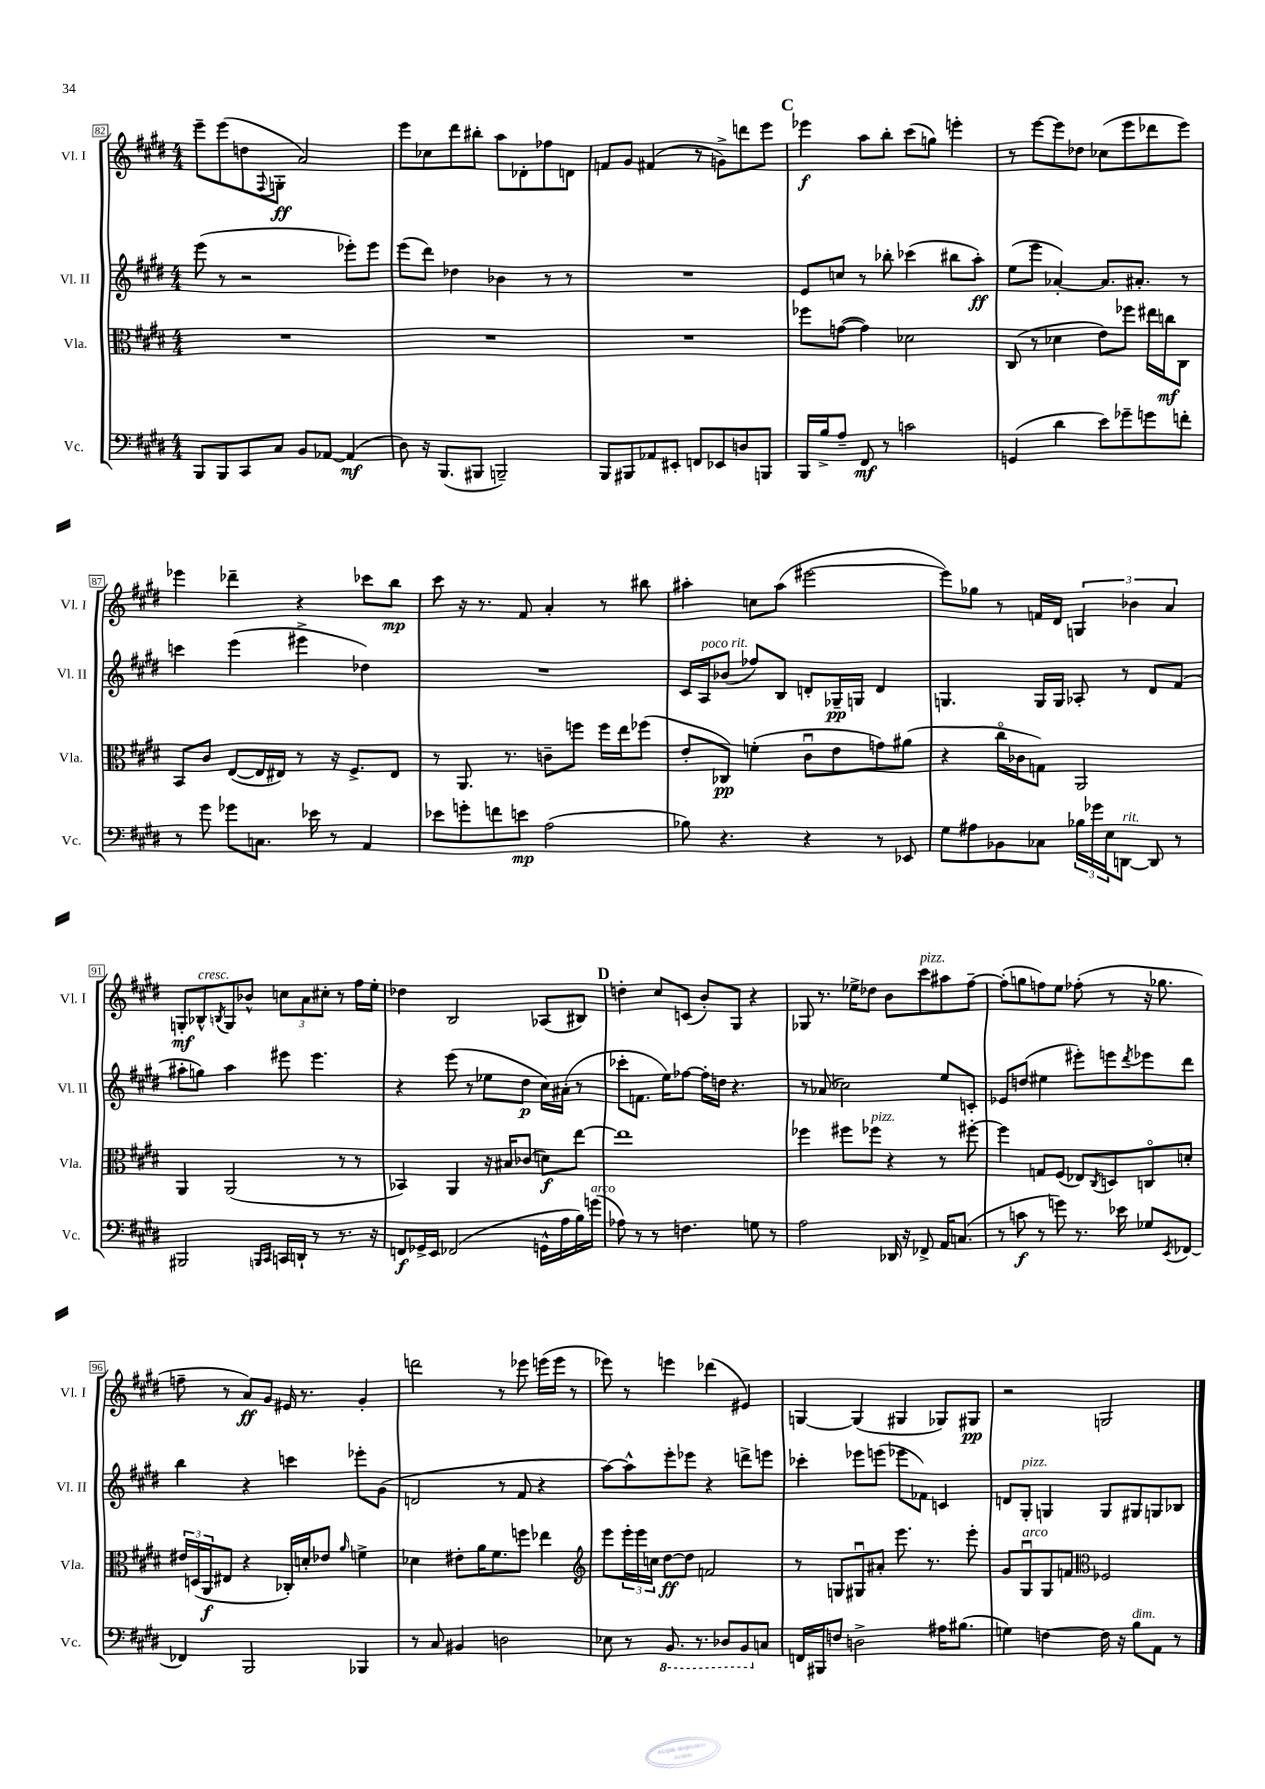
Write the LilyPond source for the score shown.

<<
\new StaffGroup <<
\new Staff = "s0" \with { instrumentName = "Vl. I" shortInstrumentName = "Vl. I" } {
    \clef treble \key e \major \numericTimeSignature \time 4/4
    e'''8-- e'''8( d''8 \appoggiatura { fis8 } g8-.\ff a'2) |
    e'''8 ces''8 dis'''8 bis''8-. a''8 des'8-. fes''8 d'8 |
    f'8 gis'8 fis'4( r8 g'8->) d'''8 e'''8 |
    \mark \markup { \bold "C" } ees'''4\f a''8 b''8-. cis'''8( g''8) e'''4-. |
    r8 e'''8~ e'''8 des''8 ces''8( e'''8 des'''8 e'''8) |
    ees'''4 des'''4-- r4 ces'''8 b''8\mp |
    cis'''8 r16 r8. fis'8 a'4-. r8 bis''8 |
    ais''4-. c''8 ais''8( eis'''2~ |
    eis'''8) ges''8 r8 f'16 dis'16 \tuplet 3/2 { g4 bes'4 a'4 } |
    g8-.\mf bes8-^^\markup { \italic "cresc." } \acciaccatura { b8 } g8 bes'8-^ \tuplet 3/2 { c''8 a'8 cis''8-. } r8 fis''16 e''16-. |
    des''4 b2 aes8( bis8) |
    \mark \markup { \bold "D" } d''4-. cis''8 c'8( b'8-.) gis8 r4 |
    ges8 r8. ees''16-> des''8 b'8 cis'''8^\markup { \italic "pizz." } ais''8 fis''8~-- |
    fis''8-.( g''8 f''8) e''8 fes''8-.( r8 r16 ges''8. |
    f''8-- r8 a'8\ff) gis'8 eis'16 r8. gis'4-. |
    d'''2 r8 ees'''8 e'''16( e'''16 r8 |
    ees'''8) r8 e'''4 des'''4( eis'4) |
    g4~ g4( gis4 ges8) gis8\pp |
    r2 g2 \bar "|." |
}
\new Staff = "s1" \with { instrumentName = "Vl. II" shortInstrumentName = "Vl. II" } {
    \clef treble \key e \major \numericTimeSignature \time 4/4
    e'''8( r8 r2 ees'''8-.) ees'''8 |
    e'''8( dis'''8) des''4 bes'4 r8 r8 |
    R1 |
    \mark \markup { \bold "C" } e'8 c''8 r8 bes''8-. ces'''4( bis''8 a''8-.\ff) |
    e''8( e'''8 aes'4~-.) aes'8. ais'8.-. r8 |
    c'''4 e'''4( eis'''4-> des''4) |
    R1 |
    cis'16 a16^\markup { \italic "poco rit." } bes'8( fes''8) b8 d'8-. ges16--\pp g16 d'4 |
    g4. g16 g16 aes8-. r8 dis'8 fis'8( |
    ais''8-. g''8) ais''4 eis'''8 eis'''4. |
    r4 e'''8( r8 ees''8 dis''8\p cis''16) ais'16-.( r8 |
    \mark \markup { \bold "D" } ces'''8-. f'8. e''16) fes''8~ fes''16-. d''16 r4. |
    r8 aes'8( ces''2) e''8 c'8-. |
    ees'8 d''8( eis''4 eis'''8-.) e'''8 \acciaccatura { dis'''8 } ees'''8 dis'''8 |
    b''4 r4 c'''4 ees'''8-. gis'8( |
    d'2 r8 fis'8 r4 |
    a''8~) a''8-^ e'''8-. ees'''8 r4 d'''8-> e'''8 |
    ces'''4-. ees'''8 e'''8( ees'''8 fes'8) c'4 |
    d'8 gis8-.^\markup { \italic "pizz." } g4 g8 gis8 g8 bes8 \bar "|." |
}
\new Staff = "s2" \with { instrumentName = "Vla." shortInstrumentName = "Vla." } {
    \clef alto \key e \major \numericTimeSignature \time 4/4
    R1 |
    R1 |
    R1 |
    \mark \markup { \bold "C" } fes''8 g'8~( g'4) des'2 |
    cis8( r8 des'4 e'8) fes''8 eis''16 c''16\mf cis8 |
    b,8 cis'8 e8~( e16 eis16) r8 r16 fis8.-> eis8 |
    r8 a,8. r8. c'8-- f''8 f''16 e''16 fes''8( |
    e'8-. ces8\pp) f'4-.( cis'8\downbow e'8 g'8) ais'8( |
    r4 cis''16\flageolet ces'16 g8) a,2 |
    a,4 a,2( r8 r8 |
    bes,4) a,4 r16 bis16 ces'8( d'8\f) e''8~ |
    \mark \markup { \bold "D" } e''1 |
    fes''4 fis''8 fes''8^\markup { \italic "pizz." } r4 r8 fis''8~-. |
    fis''4 g8 fis8( ees8) \acciaccatura { cis8 } d8 c8\flageolet d'8-. |
    \tuplet 3/2 { eis'16 d16( a,16\f } eis8 r4 ces16-.) d'16-. ees'8 \grace { a'16 } f'4-> |
    des'4 eis'8-. a'16 fis'8. f''8 ees''4 |
    \clef treble e'''8 \tuplet 3/2 { e'''16-. e'''16 c''16 } dis''8~\ff dis''8 f'2 |
    r8 g8 gis8\downbow ais'8-. e'''8. r8. e'''8-. |
    gis'8 gis8\downbow^\markup { \italic "arco" } gis8 f'8 \clef alto fes2 \bar "|." |
}
\new Staff = "s3" \with { instrumentName = "Vc." shortInstrumentName = "Vc." } {
    \clef bass \key e \major \numericTimeSignature \time 4/4
    b,,8 b,,8 cis,8 cis8 b,8 aes,8~ aes,4\mf( |
    dis8) r16 b,,8.( bis,,8 b,,2--) |
    b,,8 bis,,8 aes,8 eis,8-. f,8 ees,8 d8 b,,8 |
    \mark \markup { \bold "C" } b,,16 b16-> a8-- fis,8\mf r8 c'2 |
    g,4( dis'4 e'8) ges'8-- g'8 f'8-. |
    r8 gis'8 ges'8 c8. ees'16 r8 a,4 |
    ees'8 g'8-. f'8 e'8\mp a2( |
    bes8) r4. r4 r8 ees,8 |
    gis8 ais8 bes,8 ces8 \tuplet 3/2 { bes16 ges'16 e16 } d,8~^\markup { \italic "rit." } d,8 r8 |
    bis,,2 \grace { b,,16 cis,16 } c,16 d,16-! r8 r8. r16 |
    f,8\f ges,16-> e,16 fes,2( g,16-^ a16 b16) g'16^\markup { \italic "arco" }( |
    \mark \markup { \bold "D" } aes8) r8 r8 f4. g8 r8 |
    a2 des,16 r16 fes,8-> a,16 c8.( |
    r8 c'8\f r8 g'8) r8. ees'16 ges8 \acciaccatura { e,8 } fes,8~ |
    fes,4 b,,2 bes,,4 |
    r8 cis8 bis,4 d2 |
    ees8 r8 \ottava #-1 b,,8. r8. des,8 b,,8 \ottava #0 c8 |
    f,16 bis,,16 f8 d2-> ais16 bis8.( |
    g4) f4~ f16 r16 b8^\markup { \italic "dim." } a,8 r8 \bar "|." |
}
>>
>>
\layout { \context { \Score currentBarNumber = #82 \override BarNumber.stencil = #(make-stencil-boxer 0.1 0.3 ly:text-interface::print) } }
